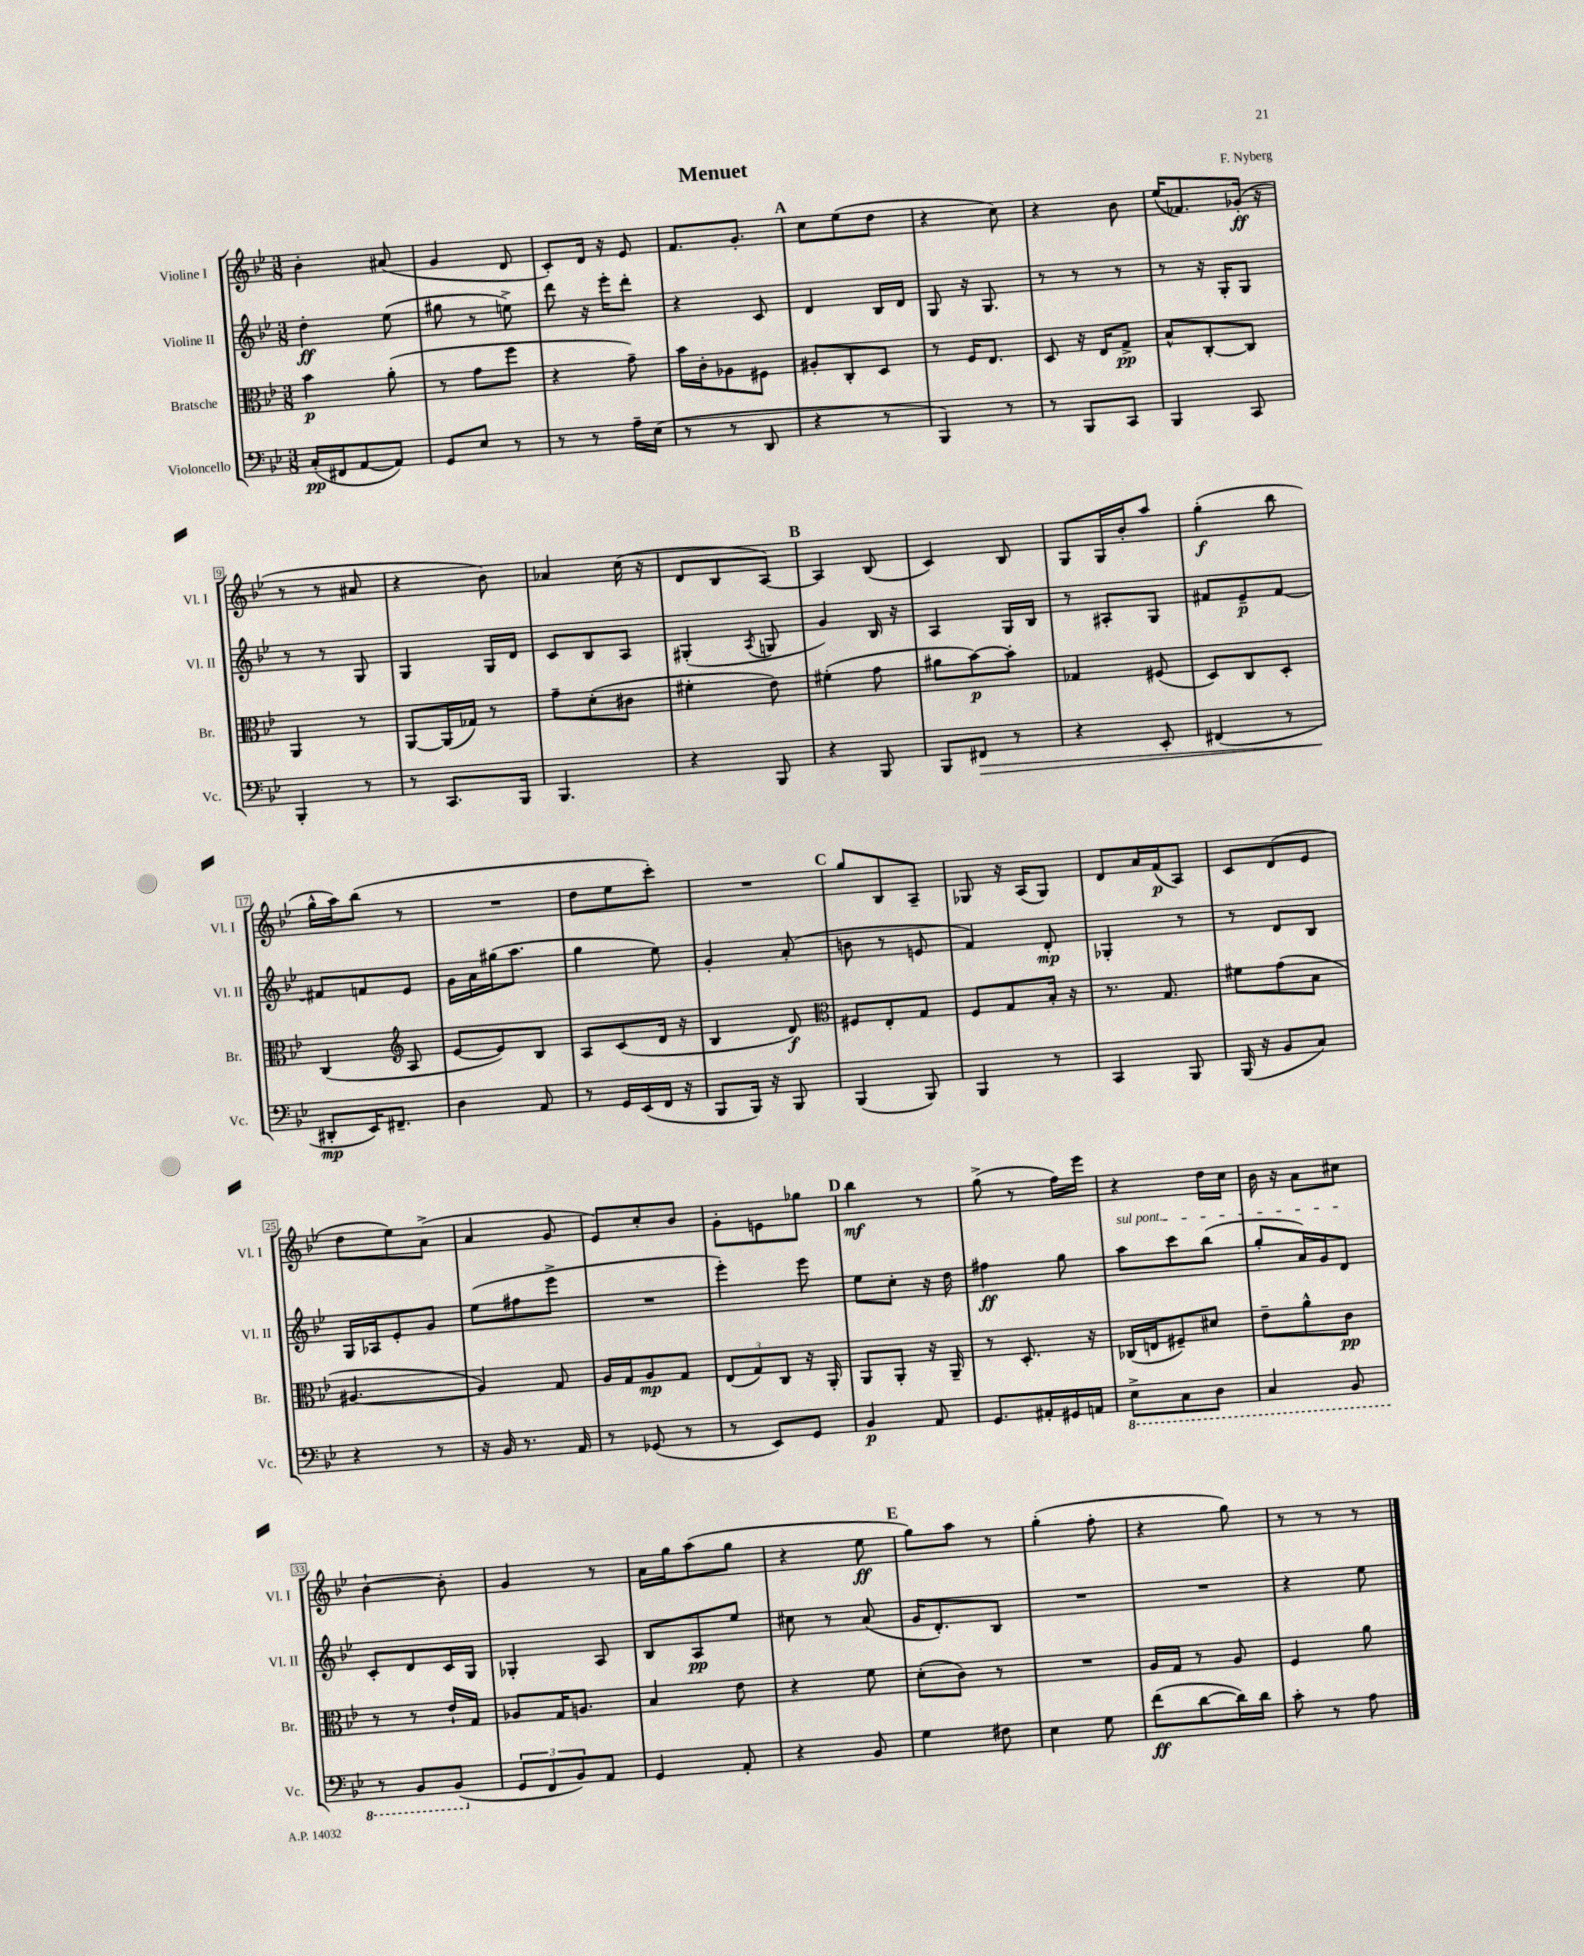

**kern	**kern	**kern	**kern
*staff4	*staff3	*staff2	*staff1
*clefF4	*clefC3	*clefG2	*clefG2
*k[b-e-]	*k[b-e-]	*k[b-e-]	*k[b-e-]
*M3/8	*M3/8	*M3/8	*M3/8
(16C'/LL	4b-\	4dd'\	4b-'\
16FF#/J	.	.	.
[8AA/	.	.	.
8AA/]J)	(8a'\	(8ee-\	(8a#/
=	=	=	=
8GG/L	8r	8gg#\	4g/
8E-/J	8g\L	8r	.
8r	8ff\J	8ee^\)	8d/
=	=	=	=
8r	4r	8ddd\	8c'/L)
8r	.	16r	16d/Jk
.	.	16eee-'\LK	16r
16A~\LL	8g~\)	8ddd'\J	8e-/
(16E-\JJ	.	.	.
=	=	=	=
8r	16b-\LL	4r	8.f/L
.	16c'\J	.	.
8r	8A-\	.	.
.	.	.	8.g'/J
8DD/	8F#\J	8c/	.
=	=	=	=
4r	8A#'/L	4d/	8cc\L
.	8C'/	.	(8ee-\
8r	8D/J	16B-/LL	8dd\J
.	.	16d/JJ	.
=	=	=	=
4BBB-/)	8r	8G/	4r
.	16F/LK	16r	.
.	8.E-/J	8.G/	.
8r	.	.	8cc\)
=	=	=	=
8r	8D/	8r	4r
8BBB-/L	16r	8r	.
.	16E-/LK	.	.
8CC/J	8G^/J	8r	8b-\
=	=	=	=
4BBB-/	8B-^^/L	8r	(16ee-/LK
.	.	.	8.f-/)
.	[8C'/	16r	.
.	.	16G'/LK	.
8CC/	8C/]J	8G/J	(16g-'/Jk
.	.	.	16r
=	=	=	=
4BBB-'/	4AA/	8r	8r
.	.	8r	8r
8r	8r	8G/	8a#/
=	=	=	=
8r	[8AA/L	4G/	4r
8.CC/L	(16AA/]L	.	.
.	16G-/JJ)	.	.
.	8r	16G/LL	8b-\)
16BBB-/Jk	.	16d/JJ	.
=	=	=	=
4.BBB-/	8g~\L	8c/L	4a-/
.	(8d'\	8B-/	.
.	8c#\J	8A/J	(16cc\
.	.	.	16r
=	=	=	=
4r	4f#'\	(4G#'/	8d/L
.	.	.	8B-/
.	.	8qA/	.
8BBB-/	8e-\)	8G/	[8A/J)
=	=	=	=
4r	(4f#'\	4g/)	4A/]
8BBB-/	8g\	16B-/	(8B-/
.	.	16r	.
=	=	=	=
8BBB-/L	8a#\L	4A/	4c/)
8FF#/J	[8b-\)	.	.
8r	8b-'\]J	16G/LL	8B-/
.	.	16B-/JJ	.
=	=	=	=
4r	4G-/	8r	8G/L
.	.	8A#'/L	16G/L
.	.	.	16b-'/J
8EE-'/	(8F#/	8G/J	8aa/J
=	=	=	=
(4FF#/	8D/L)	8f#/L	(4gg'\
.	8C/	8e-~/	.
8r	8D'/J	[8f#/J	8bb-\
=	=	=	=
8DD#'/L	(4C/	8f#/]L	16gg^^\LL
.	.	.	16aa\J)
16EE-/K)	.	8f/	(8bb-\J
8.FF#~/J	.	.	.
*	*clefG2	*	*
.	8A/	8e-/J	8r
=	=	=	=
4D\	[8e-/L	16g\LL	4.r
.	.	16a\	.
.	8e-/])	(16gg#\J	.
.	.	8.aa\J	.
8AA/	8B-/J	.	.
=	=	=	=
8r	8A/L	4gg\	8dd\L
16GG/LL	(8c/	.	8ee-\
(16EE-/	.	.	.
16FF/JJ	16d/Jk	8ee-\)	8ccc'\J)
16r	16r	.	.
=	=	=	=
8BBB-/L	4B-/	4g'/	4.r
16BBB-/Jk)	.	.	.
16r	.	.	.
8BBB-/	8d/)	(8a'/	.
=	=	=	=
*	*clefC3	*	*
(4BBB-/	8F#/L	8b\	8gg/L
.	8E-'/	8r	8B-/
8BBB-/)	8G/J	8e/	8A~/J
=	=	=	=
4BBB-/	8F/L	4f/)	8G-/
.	8G/	.	16r
.	.	.	(16A/LK
8r	16B-'/Jk	8d'/	8G-/J)
.	16r	.	.
=	=	=	=
4CC/	8.r	4G-'/	8d/L
.	.	.	16a/L
.	8.G/	.	(16f/J
8BBB-/	.	8r	8A/J)
=	=	=	=
(16BBB-/	8f#\L	8r	8c/L
16r	.	.	.
8BB-/L	(8g\	8d/L	(8d/
8C/J)	8B-\J	8B-/J	8e-/J
=	=	=	=
4r	[4.A#/	16G/LL	8dd\L
.	.	16A-/J	.
.	.	8e-'/	8ee-\)
8r	.	8g/J	(8a^\J
=	=	=	=
16r	4A#/])	(8ee-\L	4a/
16BB-/	.	.	.
8.r	.	8ff#\	.
.	8G/	8eee-^\J	8g/
16AA/	.	.	.
=	=	=	=
8r	16A/LL	4.r	8e-/L)
.	16G/J	.	.
(8GG-/	8A/	.	8cc'/
8r	8G/J	.	8b-/J
=	=	=	=
8r	(12E-/L	4eee-'\)	8g'\L
.	12G/)	.	.
8EE-/L)	.	.	8e\
.	12C/J	.	.
8GG/J	16r	8eee-\	8gg-\J
.	16AA'/	.	.
=	=	=	=
4BB-/	8AA/L	8ee-\L	4bb-\
.	8AA'/J	8cc'\J	.
8AA/	16r	16r	8r
.	16AA~/	16dd\	.
=	=	=	=
8.GG/L	8r	4ff#\	(8gg^\
.	8.D'/	.	8r
16AA#'/L	.	.	.
16GG#/	.	8gg\	16ff\LL)
16AA/JJ	16r	.	16eee-\JJ
=	=	=	=
8EE-^\L	(16C-/LL	8aa\L	4r
.	16E/J	.	.
8CC\	8F#~/)	8ccc\	.
8DD\J	8d#/J	(8bb-\J	16dd\LL
.	.	.	16cc\JJ
=	=	=	=
4CC/	8e-~\L	8gg'/L	16b-\
.	.	.	16r
.	8a^^\	16a/L)	8a\L
.	.	16g/J	.
8BBB-/	8c\J	8d/J	8cc#\J
=	=	=	=
8r	8r	8c'/L	[4b-`\
8BBB-/L	8r	8d/	.
(8BBB-/J	16e-`/LL	16c/L	8b-'\]
.	16G/JJ	16G/JJ	.
=	=	=	=
12GG/L	8A-/L	4G-'/	4g/
12FF/	.	.	.
.	16G/K	.	.
12BB-/)	.	.	.
.	8.A/J	.	.
8AA/J	.	8A/	8r
=	=	=	=
4GG/	4B-/	8B-/L	16a\LL
.	.	.	16gg\J
.	.	8A/	(8aa\
8AA'/	8e-\	8ee-/J	8gg\J
=	=	=	=
4r	4r	8cc#\	4r
.	.	8r	.
8BB-/	8f\	(8a/	8ee-\
=	=	=	=
4G\	(8d'\L	16g/LK	8gg\L)
.	.	8.d'/)	.
.	8c\J)	.	8aa\J
8F#\	8r	8B-/J	8r
=	=	=	=
4E-\	4.r	4.r	(4gg'\
8G\	.	.	8ff'\
=	=	=	=
(8f\L	16A/LL	4.r	4r
.	16G/JJ	.	.
[8d\	8r	.	.
16d\]L)	8A/	.	8gg\)
16d\JJ	.	.	.
=	=	=	=
8c'\	4F/	4r	8r
8r	.	.	8r
8A\	8a\	8ee-\	8r
==	==	==	==
*-	*-	*-	*-
